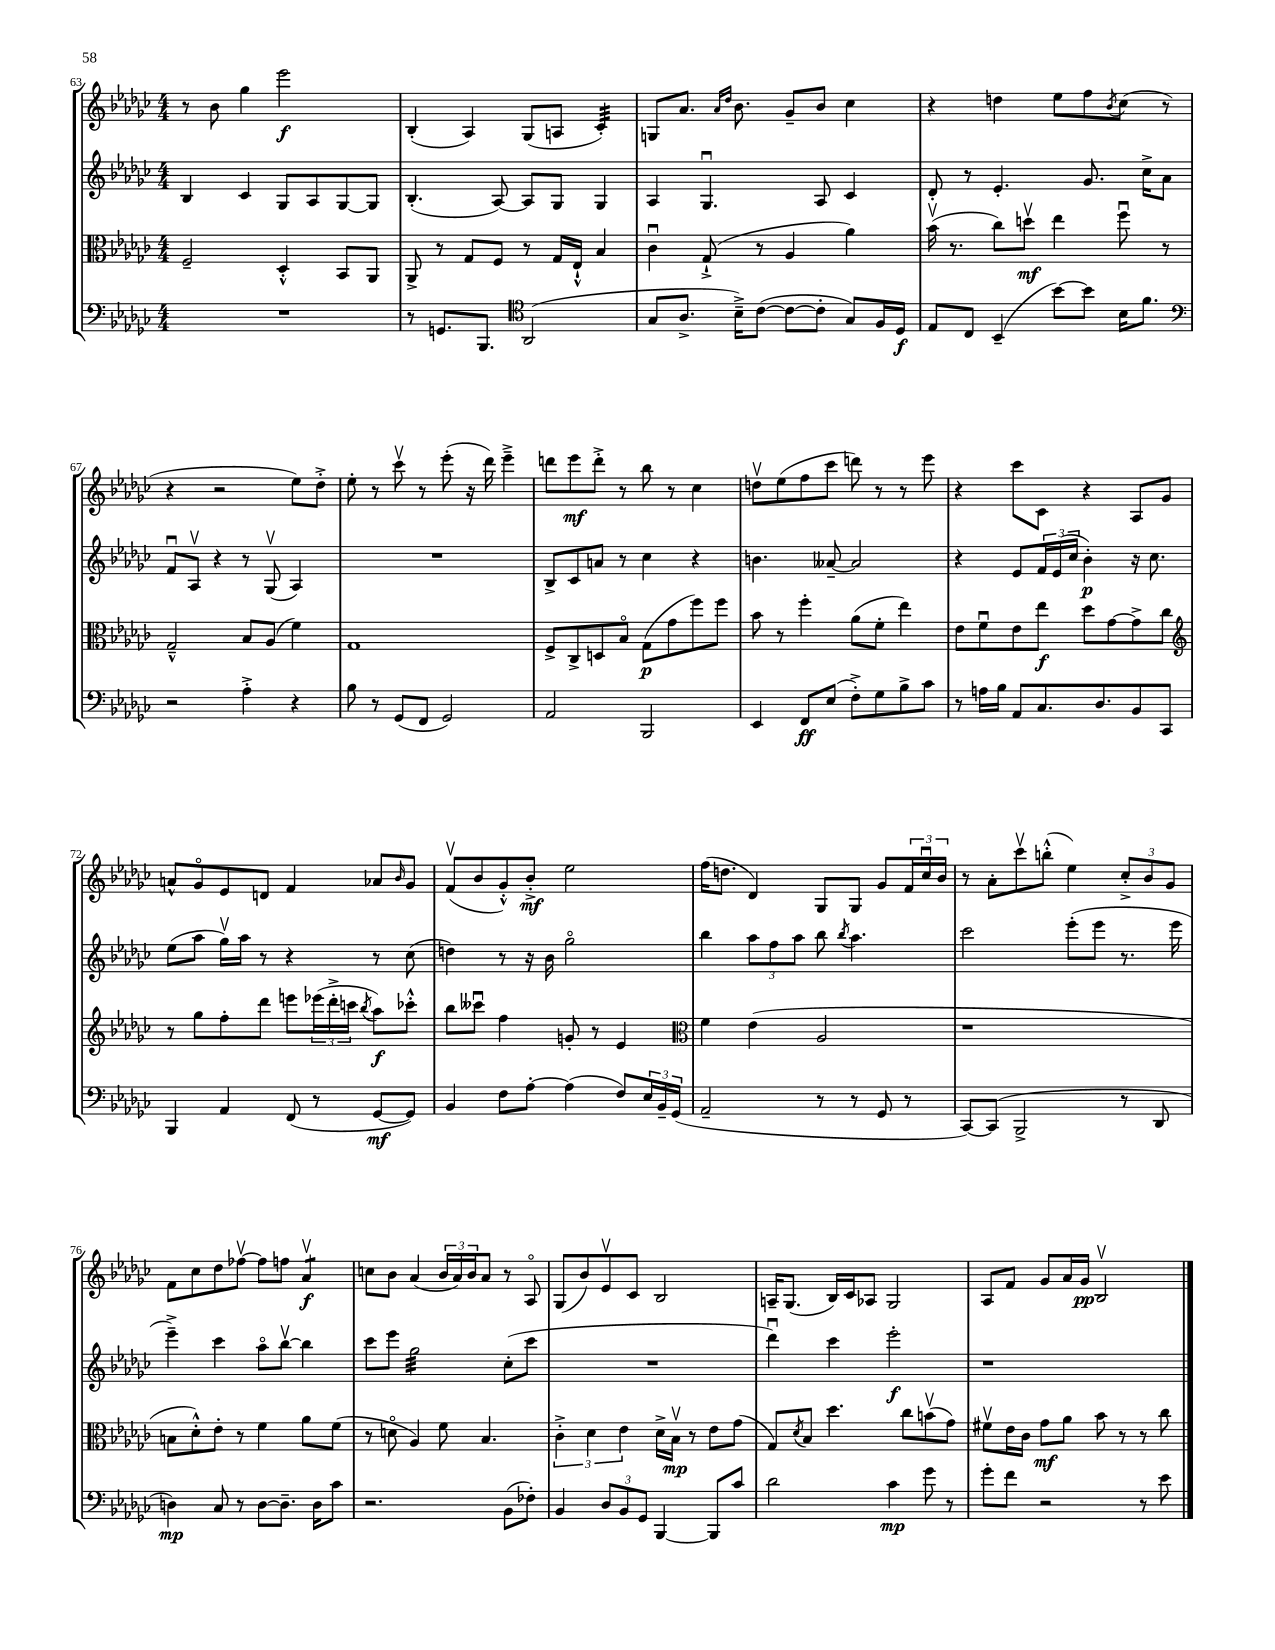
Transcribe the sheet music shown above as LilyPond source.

<<
\new StaffGroup <<
\new Staff = "s0" {
    \clef treble \key ges \major \numericTimeSignature \time 4/4
    r8 bes'8 ges''4 ees'''2\f |
    bes4-.( aes4) ges8( a8 ces'4:32-.) |
    g8 aes'8. \grace { aes'16 des''16 } bes'8. ges'8-- bes'8 ces''4 |
    r4 d''4 ees''8 f''8 \acciaccatura { bes'8 } ces''8( r8 |
    r4 r2 ees''8) des''8-.-> |
    ees''8-. r8 ces'''8\upbow r8 ees'''8-.( r16 des'''16) ees'''4---> |
    d'''8 ees'''8\mf d'''8-.-> r8 bes''8 r8 ces''4 |
    d''8\upbow ees''8( f''8 ces'''8 d'''8) r8 r8 ees'''8 |
    r4 ces'''8 ces'8 r4 aes8 ges'8 |
    a'8-^ ges'8\flageolet ees'8 d'8 f'4 aes'8 \grace { bes'16 } ges'8 |
    f'8\upbow( bes'8 ges'8-.-^) bes'8-.->\mf ees''2 |
    f''16( d''8. des'4) ges8 ges8 ges'8 \tuplet 3/2 { f'16 ces''16\downbow bes'16 } |
    r8 aes'8-. ces'''8\upbow b''8-.-^( ees''4) \tuplet 3/2 { ces''8-.-> bes'8 ges'8 } |
    f'8 ces''8 des''8 fes''8~\upbow fes''8 f''8 aes'4:8\upbow\f |
    c''8 bes'8 aes'4( \tuplet 3/2 { bes'16 aes'16) bes'16 } aes'8 r8 aes8\flageolet |
    ges8( bes'8) ees'8\upbow ces'8 bes2 |
    a16-- ges8.( bes16) ces'16 aes8 ges2 |
    aes8 f'8 ges'8 aes'16 ges'16\pp bes2\upbow \bar "|." |
}
\new Staff = "s1" {
    \clef treble \key ges \major \numericTimeSignature \time 4/4
    bes4 ces'4 ges8 aes8 ges8~ ges8 |
    bes4.-.( aes8~) aes8 ges8 ges4 |
    aes4 ges4.\downbow aes8 ces'4 |
    des'8-. r8 ees'4.-. ges'8. ces''16-> aes'8 |
    f'8\downbow aes8\upbow r4 r8 ges8\upbow( aes4) |
    R1 |
    bes8-> ces'8 a'8 r8 ces''4 r4 |
    b'4. aeses'8~-- aeses'2 |
    r4 ees'8 \tuplet 3/2 { f'16 ees'16( ces''16 } bes'4-.\p) r16 ces''8. |
    ees''8( aes''8 ges''16\upbow) aes''16 r8 r4 r8 ces''8( |
    d''4) r8 r16 bes'16 ges''2\flageolet |
    bes''4 \tuplet 3/2 { aes''8 f''8 aes''8 } bes''8 \acciaccatura { bes''8 } aes''4. |
    ces'''2 ees'''8-.( ees'''8 r8. ees'''16 |
    ees'''4--->) ces'''4 aes''8\flageolet bes''8~\upbow bes''4 |
    ces'''8 ees'''8 ges''2:32 ces''8-.( ces'''8 |
    R1 |
    des'''4\downbow) ces'''4 ees'''2-.\f |
    r1 \bar "|." |
}
\new Staff = "s2" {
    \clef alto \key ges \major \numericTimeSignature \time 4/4
    f2-- des4-.-^ bes,8 aes,8 |
    aes,8-> r8 ges8 f8 r8 ges16 ees16-!-^ bes4 |
    ces'4\downbow ges8-!->( r8 aes4 aes'4) |
    bes'16\upbow( r8. ces''8) d''8\upbow\mf ees''4 f''8\downbow r8 |
    ges2---^ bes8 aes8( f'4) |
    ges1 |
    f8-> ces8-> d8 bes8\flageolet ges8\p( ges'8 f''8) f''8 |
    bes'8 r8 f''4-. aes'8( f'8-. ees''4) |
    ees'8 f'8\downbow ees'8 ees''8\f des''8 ges'8~ ges'8-> ces''8 |
    \clef treble r8 ges''8 f''8-. des'''8 e'''8 \tuplet 3/2 { ees'''16( des'''16-.-> c'''16 } \acciaccatura { bes''8 } aes''8\f) ces'''8-.-^ |
    bes''8 ceses'''8\downbow f''4 g'8-. r8 ees'4 |
    \clef alto f'4 ees'4( aes2 |
    r1 |
    b8 des'8-.-^) ees'8-. r8 f'4 aes'8 f'8( |
    r8 d'8\flageolet aes4) f'8 bes4. |
    \tuplet 3/2 { ces'4-.-> des'4 ees'4 } des'16-> bes16\upbow\mp r8 ees'8 ges'8( |
    ges8) \acciaccatura { des'8 } bes8 des''4. ces''8 b'8\upbow( ges'8) |
    fis'8\upbow ees'16 ces'16 ges'8\mf aes'8 bes'8 r8 r8 ces''8 \bar "|." |
}
\new Staff = "s3" {
    \clef bass \key ges \major \numericTimeSignature \time 4/4
    R1 |
    r8 g,8. bes,,8. \clef tenor aes,2( |
    ges8 aes8.-> bes16--->) ces'8~( ces'8~ ces'8-. ges8) f16 des16\f |
    ees8 ces8 bes,4--( bes'8~) bes'8 bes16 f'8. |
    \clef bass r2 aes4-.-> r4 |
    bes8 r8 ges,8( f,8 ges,2) |
    aes,2 bes,,2 |
    ees,4 f,8\ff ees8( f8-.->) ges8 bes8-> ces'8 |
    r8 a16 bes16 aes,8 ces8. des8. bes,8 ces,8 |
    bes,,4 aes,4 f,8( r8 ges,8~\mf ges,8) |
    bes,4 f8 aes8~-. aes4( f8) \tuplet 3/2 { ees16 bes,16-- ges,16( } |
    aes,2-- r8 r8 ges,8 r8 |
    ces,8~) ces,8( bes,,2-> r8 des,8 |
    d4\mp) ces8 r8 d8~ d8.-- d16 ces'8 |
    r2. bes,8( fes8-.) |
    bes,4 \tuplet 3/2 { des8 bes,8 ges,8 } bes,,4~ bes,,8 ces'8 |
    des'2 ces'4\mp ges'8 r8 |
    ges'8-. f'8 r2 r8 ees'8 \bar "|." |
}
>>
>>
\layout { \context { \Score currentBarNumber = #63 } }
